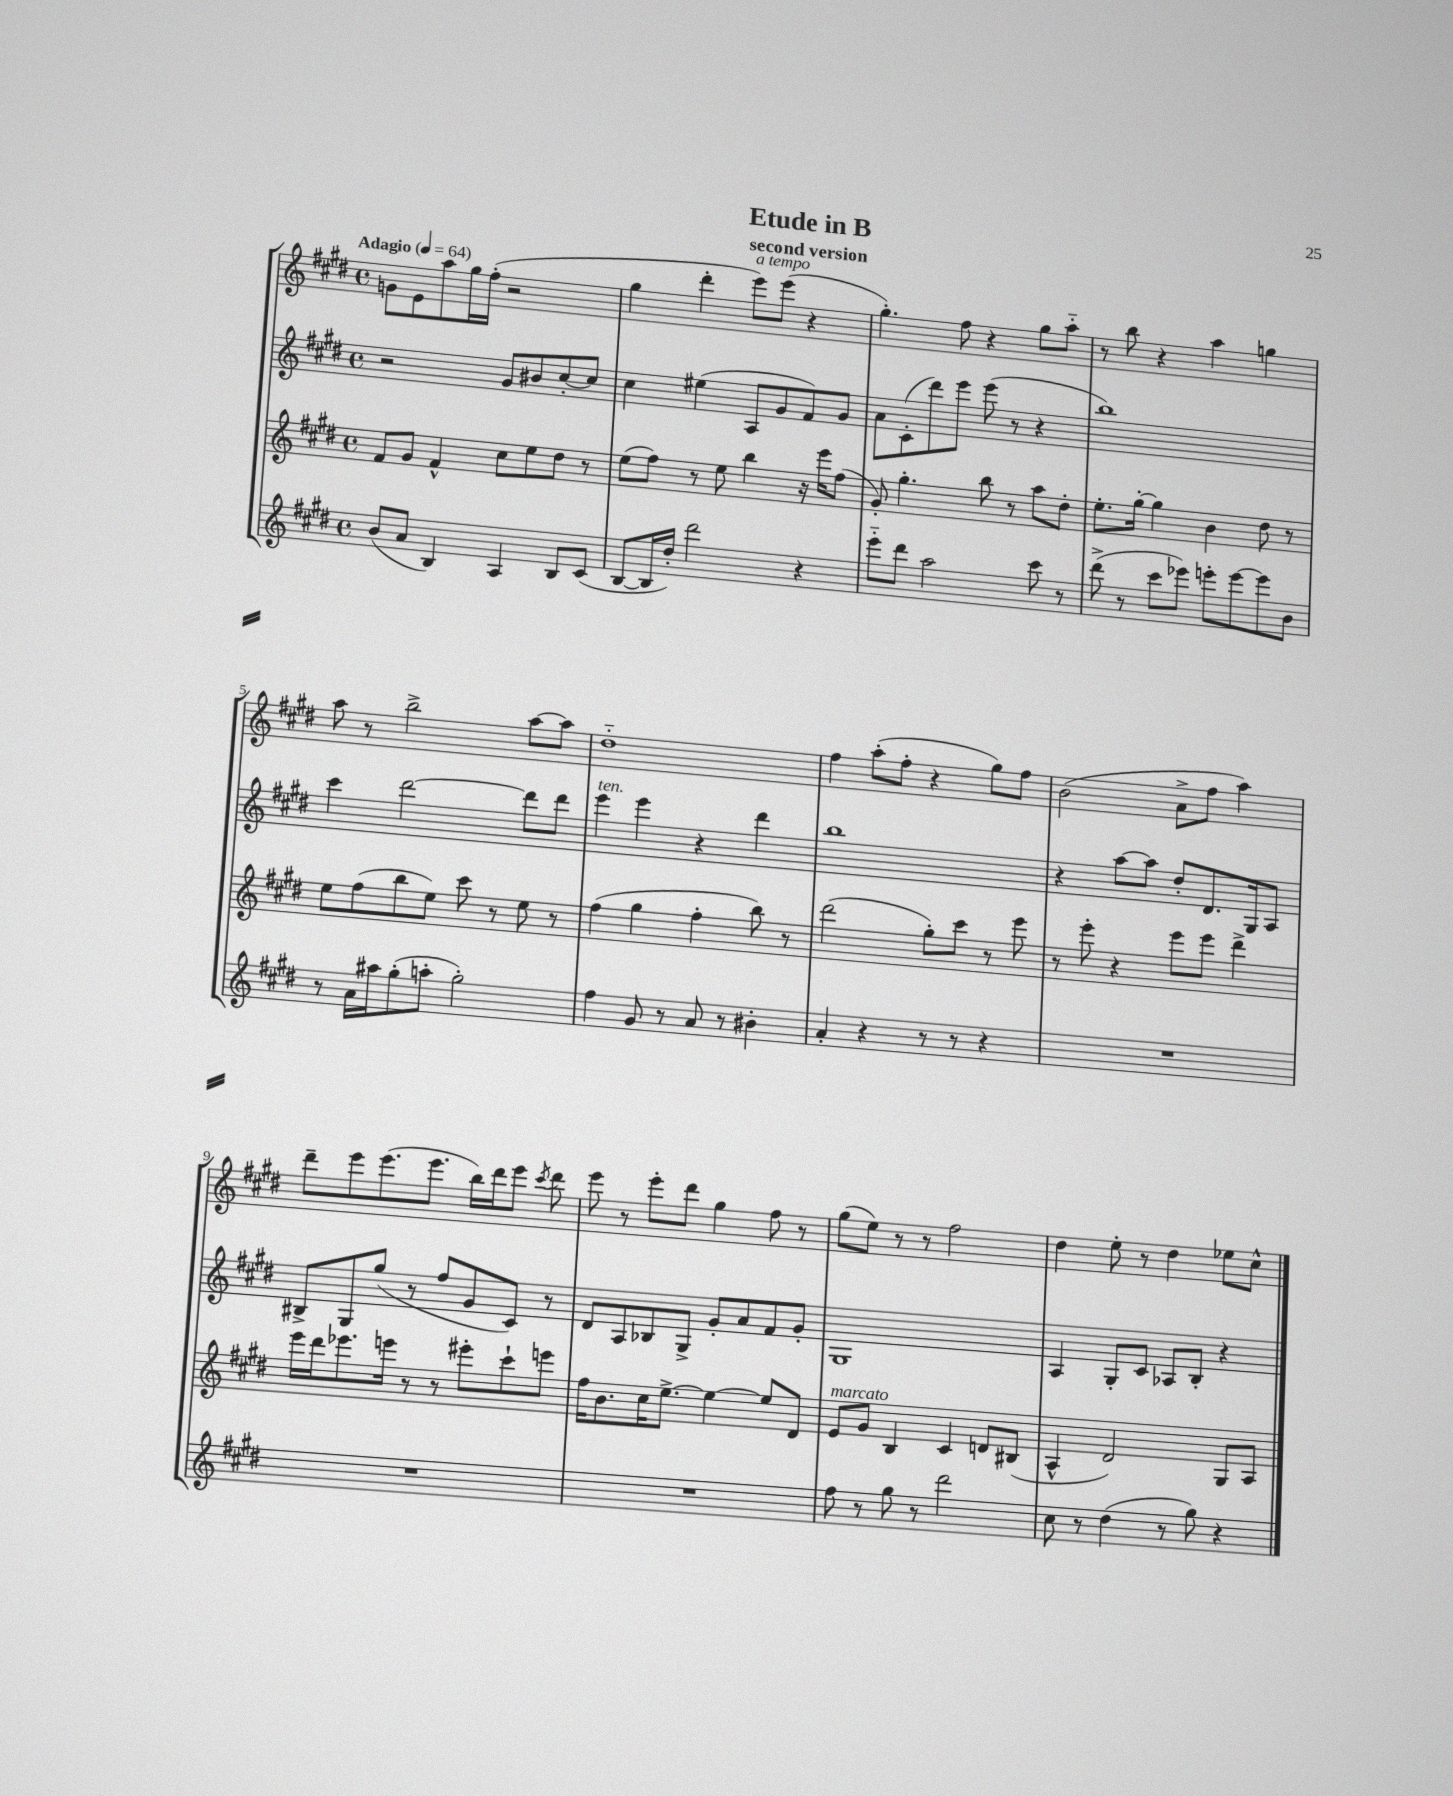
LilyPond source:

\header { title = "Etude in B" subtitle = "second version" }
<<
\new StaffGroup <<
\new Staff = "s0" {
    \clef treble \key e \major \defaultTimeSignature \time 4/4 \tempo "Adagio" 4 = 64
    \autoBeamOff g'8[ e'8 a''8 gis''16 fis''16]-.( r2 |
    gis''4 dis'''4-. e'''8[^\markup { \italic "a tempo" }) e'''8]( r4 |
    gis''4.-.) fis''8 r4 gis''8[ a''8]-_ |
    r8 b''8 r4 a''4 g''4 |
    a''8 r8 b''2-> a''8[~ a''8] |
    dis''1-_ |
    fis''4 a''8[-.( fis''8]-. r4 gis''8[) fis''8] |
    b'2( a'8[-> fis''8] a''4) |
    dis'''8[-- e'''8 e'''8.( e'''8.] b''16[) dis'''16 e'''8] \acciaccatura { cis'''8 } dis'''8 |
    e'''8 r8 e'''8[-. dis'''8] gis''4 fis''8 r8 |
    gis''8[( e''8]) r8 r8 fis''2 |
    dis''4 e''8-. r8 dis''4 ees''8[ cis''8]-^ \bar "|." |
}
\new Staff = "s1" {
    \clef treble \key e \major \defaultTimeSignature \time 4/4
    \autoBeamOff r2 gis'8[ bis'8 cis''8~-. cis''8] |
    cis''4 eis''4( a8[ gis'8 fis'8) gis'8] |
    a'8[ cis'8-.( dis'''8) e'''8] e'''8( r8 r4 |
    b''1) |
    cis'''4 dis'''2~ dis'''8[ dis'''8] |
    e'''4^\markup { \italic "ten." } e'''4 r4 dis'''4 |
    b''1 |
    r4 a''8[~ a''8] dis''8[-. dis'8. gis16 a8] |
    bis8[-> gis8 gis''8]( r8 fis''8[ gis'8 cis'8]) r8 |
    dis'8[ a8 bes8 gis8]-> gis'8[-. a'8 fis'8 gis'8]-. |
    gis1 |
    a4 gis8[-. cis'8] aes8[ b8]-. r4 \bar "|." |
}
\new Staff = "s2" {
    \clef treble \key e \major \defaultTimeSignature \time 4/4
    \autoBeamOff fis'8[ gis'8] fis'4-^ cis''8[ e''8 dis''8] r8 |
    e''8[( fis''8]) r8 e''8 b''4 r16 e'''16[ fis''8]( |
    gis'8-.) gis''4.-. b''8 r8 a''8[ dis''8]-. |
    e''8.[-. gis''16]~-. gis''4 b'4 dis''8 r8 |
    e''8[ fis''8( b''8 e''8]) cis'''8 r8 e''8 r8 |
    fis''4( gis''4 fis''4-. b''8) r8 |
    dis'''2( gis''8[-.) cis'''8] r8 e'''8 |
    r8 e'''8-. r4 e'''8[ e'''8] dis'''4-> |
    e'''16[ dis'''16 ees'''8. e'''16] r8 r8 eis'''8[-. cis'''8-! e'''8] |
    fis''16[ b'8. cis''16 e''8.]~-> e''4~ e''8[ dis'8] |
    e'8[^\markup { \italic "marcato" } gis'8] b4 cis'4 d'8[ bis8]( |
    a4-^ dis'2) gis8[ a8] \bar "|." |
}
\new Staff = "s3" {
    \clef treble \key e \major \defaultTimeSignature \time 4/4
    \autoBeamOff b'8[( a'8] b4) a4 b8[ cis'8]( |
    b8[~ b16 dis''16]-.) dis'''2 r4 |
    e'''8[-_ dis'''8] a''2 cis'''8 r8 |
    dis'''8->( r8 cis'''8[ ees'''8]) e'''8[-. e'''8~ e'''8 b'8] |
    r8 a'16[ ais''16 gis''8-.( a''8]-. gis''2-.) |
    fis''4 gis'8 r8 a'8 r8 bis'4-. |
    a'4-. r4 r8 r8 r4 |
    R1 |
    R1 |
    R1 |
    fis''8 r8 gis''8 r8 dis'''2 |
    cis''8 r8 dis''4( r8 gis''8) r4 \bar "|." |
}
>>
>>
